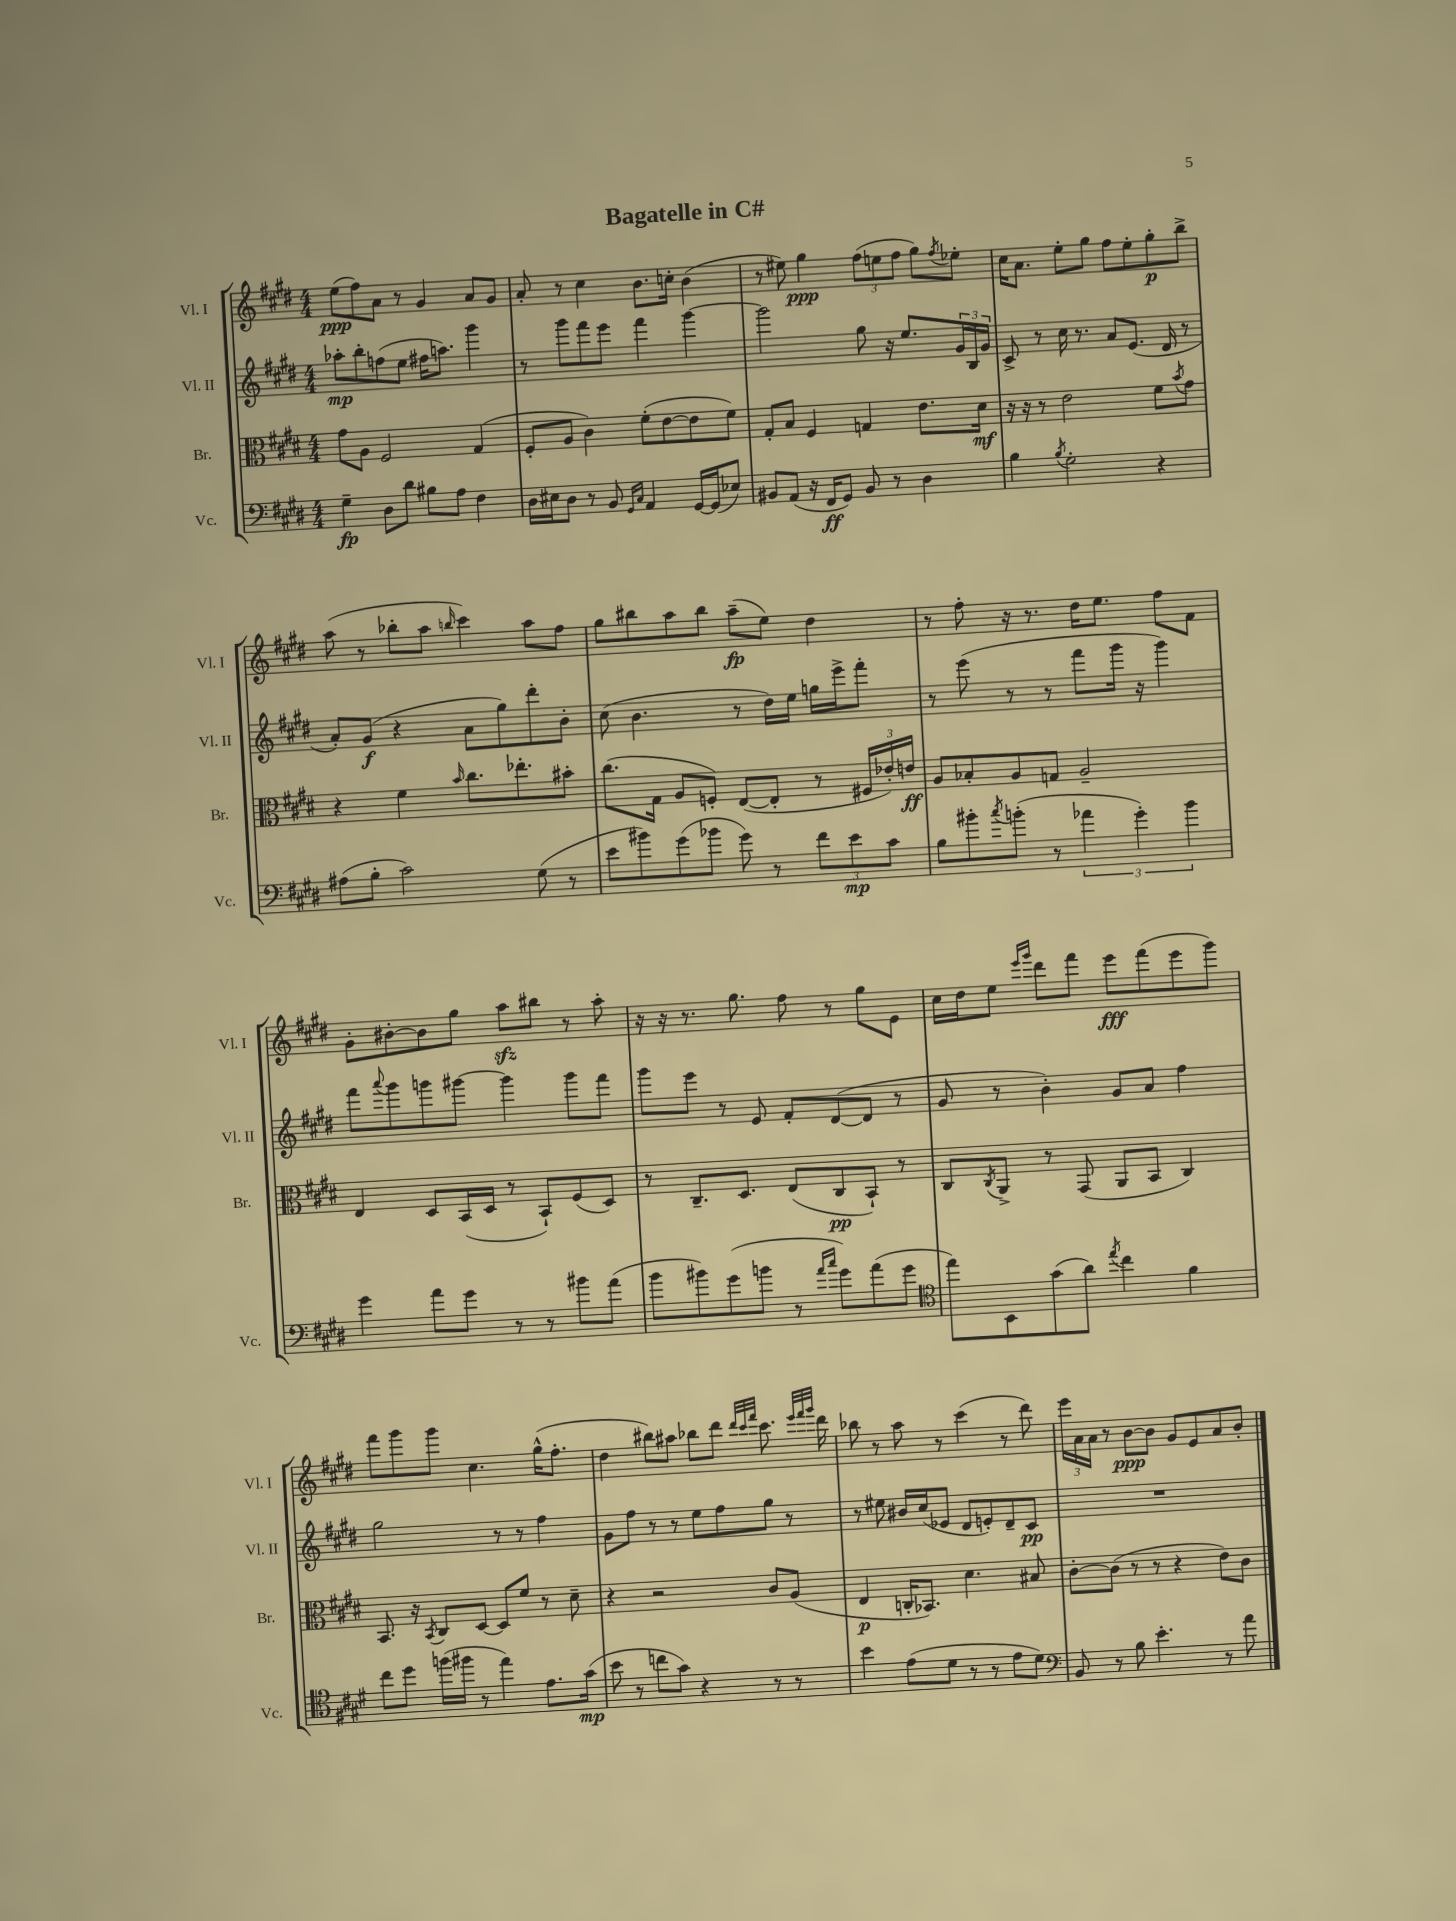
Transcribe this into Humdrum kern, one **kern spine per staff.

**kern	**dynam	**kern	**dynam	**kern	**dynam	**kern	**dynam
*part4	*part4	*part3	*part3	*part2	*part2	*part1	*part1
*staff4	*staff4	*staff3	*staff3	*staff2	*staff2	*staff1	*staff1
*I"Vc.	*	*I"Br.	*	*I"Vl. II	*	*I"Vl. I	*
*I'Vc.	*	*I'Br.	*	*I'Vl. II	*	*I'Vl. I	*
*clefF4	*	*clefC3	*	*clefG2	*	*clefG2	*
*k[f#c#g#d#]	*	*k[f#c#g#d#]	*	*k[f#c#g#d#]	*	*k[f#c#g#d#]	*
*M4/4	*	*M4/4	*	*M4/4	*	*M4/4	*
=1	=1	=1	=1	=1	=1	=1	=1
4G#~\	fp	8g#\L	.	8aa-X'\L	mp	(8ee\L	ppp
.	.	8A\J	.	8bb'\	.	8ff#\)	.
8D#\L	.	2F#/	.	(8ffn\	.	8a\J	.
8d#\J	.	.	.	8ee\J	.	8r	.
8B#X\L	.	.	.	16ff#X\KL	.	4g#/	.
.	.	.	.	8.aan\J)	.	.	.
8A\J	.	.	.	.	.	.	.
4F#\	.	(4G#/	.	4ggg#\	.	8a/L	.
.	.	.	.	.	.	8g#/J	.
=2	=2	=2	=2	=2	=2	=2	=2
16D#\LL	.	8F#'/L	.	8r	.	8a'/	.
16E#X\J	.	.	.	.	.	.	.
8D#\J	.	8A/J	.	8ggg#\L	.	8r	.
8r	.	4c#\)	.	8fff#\	.	4cc#\	.
8BB/	.	.	.	8eee\J	.	.	.
16qqGG#/LL	.	.	.	.	.	.	.
16qqC#/JJ	.	.	.	.	.	.	.
4AA/	.	(8f#'\L	.	4fff#\	.	8.b\L	.
.	.	[8e\	.	.	.	.	.
.	.	.	.	.	.	16ccn'\Jk	.
[16GG#/LL	.	8e\]	.	[4ggg#\	.	(4b\	.
(16GG#/J]	.	.	.	.	.	.	.
8E-X/J)	.	8f#\J)	.	.	.	.	.
=3	=3	=3	=3	=3	=3	=3	=3
8BB#X/L	.	8G#'/L	.	2ggg#\]	.	8r	.
(8AA/J	.	8B/J	.	.	.	8ee#X\)	.
16r	.	4F#/	.	.	.	4gg#\	ppp
16FF#/KL	ff	.	.	.	.	.	.
8GG#/J)	.	.	.	.	.	.	.
8BB#/	.	4Gn/	.	8gg#\	.	(12ff#\L	.
.	.	.	.	.	.	12een\	.
8r	.	.	.	16r	.	.	.
.	.	.	.	.	.	12ff#\J	.
.	.	.	.	8.ee/L	.	.	.
4D#\	.	8.e\L	.	.	.	8gg#\L)	.
.	.	.	.	.	.	8qff#/	.
.	.	.	.	24g#/L	.	8ee-X'\J	.
.	.	.	.	24B/	.	.	.
.	.	16d#\Jk	mf	.	.	.	.
.	.	.	.	24g#/JJ	.	.	.
=4	=4	=4	=4	=4	=4	=4	=4
4B\	.	16r	.	8c#^/	.	16cc#\KL	.
.	.	16r	.	.	.	8.a\J	.
.	.	8r	.	8r	.	.	.
8qB/	.	.	.	.	.	.	.
2G#'\	.	2e\	.	16cc#\	.	8ee'\L	.
.	.	.	.	8.r	.	.	.
.	.	.	.	.	.	8gg#\J	.
.	.	.	.	8a/L	.	8ff#\L	.
.	.	.	.	(8.e/J	.	8ee'\	.
4r	.	8f#\L	.	.	.	8gg#'\	p
.	.	.	.	16d#/	.	.	.
.	.	8qb/	.	.	.	.	.
.	.	8g#\J	.	8r	.	8bb^\J	.
!!LO:LB:g=z
=5	=5	=5	=5	=5	=5	=5	=5
(8A#X\L	.	4r	.	8a'/L)	.	(8aa\	.
8B'\J	.	.	.	(8g#/J	f	8r	.
2c#\)	.	4f#\	.	4r	.	8bb-X'\L	.
.	.	.	.	.	.	8aa\J	.
.	.	16qqb/	.	.	.	16qqbbn/	.
.	.	8.cc#\L	.	8a\L	.	4ccc#\)	.
.	.	.	.	8gg#\)	.	.	.
.	.	8.ee-X'\	.	.	.	.	.
(8G#\	.	.	.	8ddd#'\	.	8aa\L	.
8r	.	8b#X'\J	.	8b'\J	.	8ff#\J	.
=6	=6	=6	=6	=6	=6	=6	=6
8e\L	.	(8.cc#\L	.	(8cc#\	.	8gg#\L	.
8b#X\)	.	.	.	4.b\	.	8bb#X\	.
.	.	16G#\Jk	.	.	.	.	.
(8g#\	.	8A/L	.	.	.	8aa\	.
8b-X\J	.	8Fn'/J)	.	.	.	8bb#\J	.
8g#\)	.	([8E/L	.	8r	.	(8aa~\L	fp
8r	.	8E'/J]	.	16dd#\LL)	.	8ee\J)	.
.	.	.	.	16ee\JJ	.	.	.
12f#\L	.	8r	.	16ggn\LL	.	4dd#\	.
.	.	.	.	16eee^\J	.	.	.
12e\	mp	.	.	.	.	.	.
.	.	24F#X/LL	.	8fff#'\J	.	.	.
12c#\J	.	24e-X'/)	.	.	.	.	.
.	.	24en/JJ	ff	.	.	.	.
=7	=7	=7	=7	=7	=7	=7	=7
8B\L	.	8A/L	.	8r	.	8r	.
8b#X'\	.	8B-X'/	.	(8eee\	.	8ff#'\	.
8qcc#/	.	.	.	.	.	.	.
(8bn'\J	.	8A/	.	8r	.	16r	.
.	.	.	.	.	.	8.r	.
8r	.	8Gn/J	.	8r	.	.	.
6a-X\	.	2A~/	.	8fff#\L	.	16dd#\KL	.
.	.	.	.	.	.	8.ee\J	.
.	.	.	.	16ggg#\Jk	.	.	.
6g#'\)	.	.	.	.	.	.	.
.	.	.	.	16r	.	.	.
.	.	.	.	4ggg#\)	.	8ff#\L	.
6b\	.	.	.	.	.	.	.
.	.	.	.	.	.	8f#\J	.
!!LO:LB:g=z
=8	=8	=8	=8	=8	=8	=8	=8
4g#\	.	4E/	.	8fff#\L	.	8g#'\L	.
.	.	.	.	8qqaaa/	.	.	.
.	.	.	.	8ggg#\	.	[8b#X'\	.
8a\L	.	8D#/L	.	8gggn\	.	8b#\]	.
8g#\J	.	(16BB/L	.	[8ggg#X\J	.	8gg#\J	.
.	.	16D#/JJ	.	.	.	.	.
8r	.	8r	.	4ggg#\]	.	8aazz\L	.
8r	.	8BB`/L)	.	.	.	8bb#X\J	.
8b#X\L	.	(8F#/	.	8ggg#\L	.	8r	.
(8a\J	.	8D#/J)	.	8fff#\J	.	8aa'\	.
=9	=9	=9	=9	=9	=9	=9	=9
8b\L	.	8r	.	8ggg#\L	.	16r	.
.	.	.	.	.	.	16r	.
8b#X\)	.	8.C#~/L	.	8eee\J	.	8.r	.
(8g#\	.	.	.	8r	.	.	.
.	.	8.D#/J	.	.	.	8.gg#\	.
8bn\J	.	.	.	8e/	.	.	.
8r	.	(8E/L	.	8f#'/L	.	8ff#\	.
16qqa/LL	.	.	.	.	.	.	.
16qqcc#/JJ	.	.	.	.	.	.	.
8g#\L)	.	8C#/	pp	([8d#/	.	8r	.
(8a\	.	8BB`/J)	.	8d#/J]	.	8gg#\L	.
8g#\J	.	8r	.	8r	.	8e\J	.
=10	=10	=10	=10	=10	=10	=10	=10
*clefC4	*	*	*	*	*	*	*
8ee\L)	.	8C#/L	.	8g#/	.	16cc#\LL	.
.	.	.	.	.	.	16dd#\J	.
.	.	8qC#/	.	.	.	.	.
8BB\	.	8AA^/J	.	8r	.	8ee\J	.
.	.	.	.	.	.	16qqeee/LL	.
.	.	.	.	.	.	16qqggg#/JJ	.
(8g#\	.	8r	.	4b'\)	.	8ddd#\L	.
8a\J)	.	(8GG#/	.	.	.	8fff#\J	.
8qee/	.	.	.	.	.	.	.
4cc#\	.	8AA/L	.	8g#/L	.	8eee\L	fff
.	.	8BB/J	.	8a/J	.	(8fff#\	.
4f#\	.	4C#/)	.	4ff#\	.	8eee\	.
.	.	.	.	.	.	8ggg#\J)	.
!!LO:LB:g=z
=11	=11	=11	=11	=11	=11	=11	=11
8cc#\L	.	8.BB/	.	2gg#\	.	8fff#\L	.
8dd#\J	.	.	.	.	.	8ggg#\	.
.	.	16r	.	.	.	.	.
.	.	8qBB/	.	.	.	.	.
(16ffn\LL	.	8C#/L	.	.	.	8ggg#\J	.
16ff#X\JJ	.	.	.	.	.	.	.
8r	.	[8D#/J	.	.	.	4.cc#\	.
4ee\)	.	8D#/L]	.	8r	.	.	.
.	.	8f#/J	.	8r	.	.	.
8.e\L	.	8r	.	4ff#\	.	(16gg#^^\KL	.
.	.	.	.	.	.	8.ff#'\J	.
.	.	8d#~\	.	.	.	.	.
(16g#\Jk	mp	.	.	.	.	.	.
=12	=12	=12	=12	=12	=12	=12	=12
8b\	.	4r	.	8g#\L	.	4dd#\	.
8r	.	.	.	8ff#\J	.	.	.
8ccn\L	.	2r	.	8r	.	8bb#X\L)	.
8g#\J)	.	.	.	8r	.	8aa#X\J	.
4r	.	.	.	8ee\L	.	8bb-X\L	.
.	.	.	.	8ff#\	.	8ddd#\J	.
.	.	.	.	.	.	32qqddd#/LLL	.
.	.	.	.	.	.	32qqccc#/	.
.	.	.	.	.	.	32qqfff#/JJJ	.
8r	.	8c#/L	.	8gg#\J	.	8.ccc#\	.
8r	.	(8A/J	.	8r	.	.	.
.	.	.	.	.	.	32qqeee/LLL	.
.	.	.	.	.	.	32qqfff#/	.
.	.	.	.	.	.	32qqggg#/JJJ	.
.	.	.	.	.	.	16ddd#\	.
=13	=13	=13	=13	=13	=13	=13	=13
4b\	.	4E/	p	8r	.	8bb-X\	.
.	.	.	.	8ee#X\	.	8r	.
(8e\L	.	16Cn'/KL	.	16b#X/LL	.	8aa\	.
.	.	8.BB-X/J)	.	(16cc#/J	.	.	.
8d#\J	.	.	.	8e-X/J	.	8r	.
8r	.	4.d#\	.	8d#/L	.	(4ccc#\	.
8r	.	.	.	8en'/)	.	.	.
8e\L	.	.	.	8d#~/	.	8r	.
8d#\J)	.	8B#X/	.	8c#/J	pp	8ddd#\)	.
=14	=14	=14	=14	=14	=14	=14	=14
*clefF4	*	*	*	*	*	*	*
8BB/	.	[8c#'\L	.	1r	.	24eee\LL	.
.	.	.	.	.	.	24a\	.
.	.	.	.	.	.	24a\JJ	.
8r	.	(8c#\J]	.	.	.	8r	.
8B\	.	8r	.	.	.	[8b\L	ppp
4.e'\	.	8r	.	.	.	8b\J]	.
.	.	4r	.	.	.	8g#/L	.
.	.	.	.	.	.	8e/	.
8r	.	8e\L)	.	.	.	8a/	.
8a\	.	8c#\J	.	.	.	8b'/J	.
==	==	==	==	==	==	==	==
*-	*-	*-	*-	*-	*-	*-	*-
